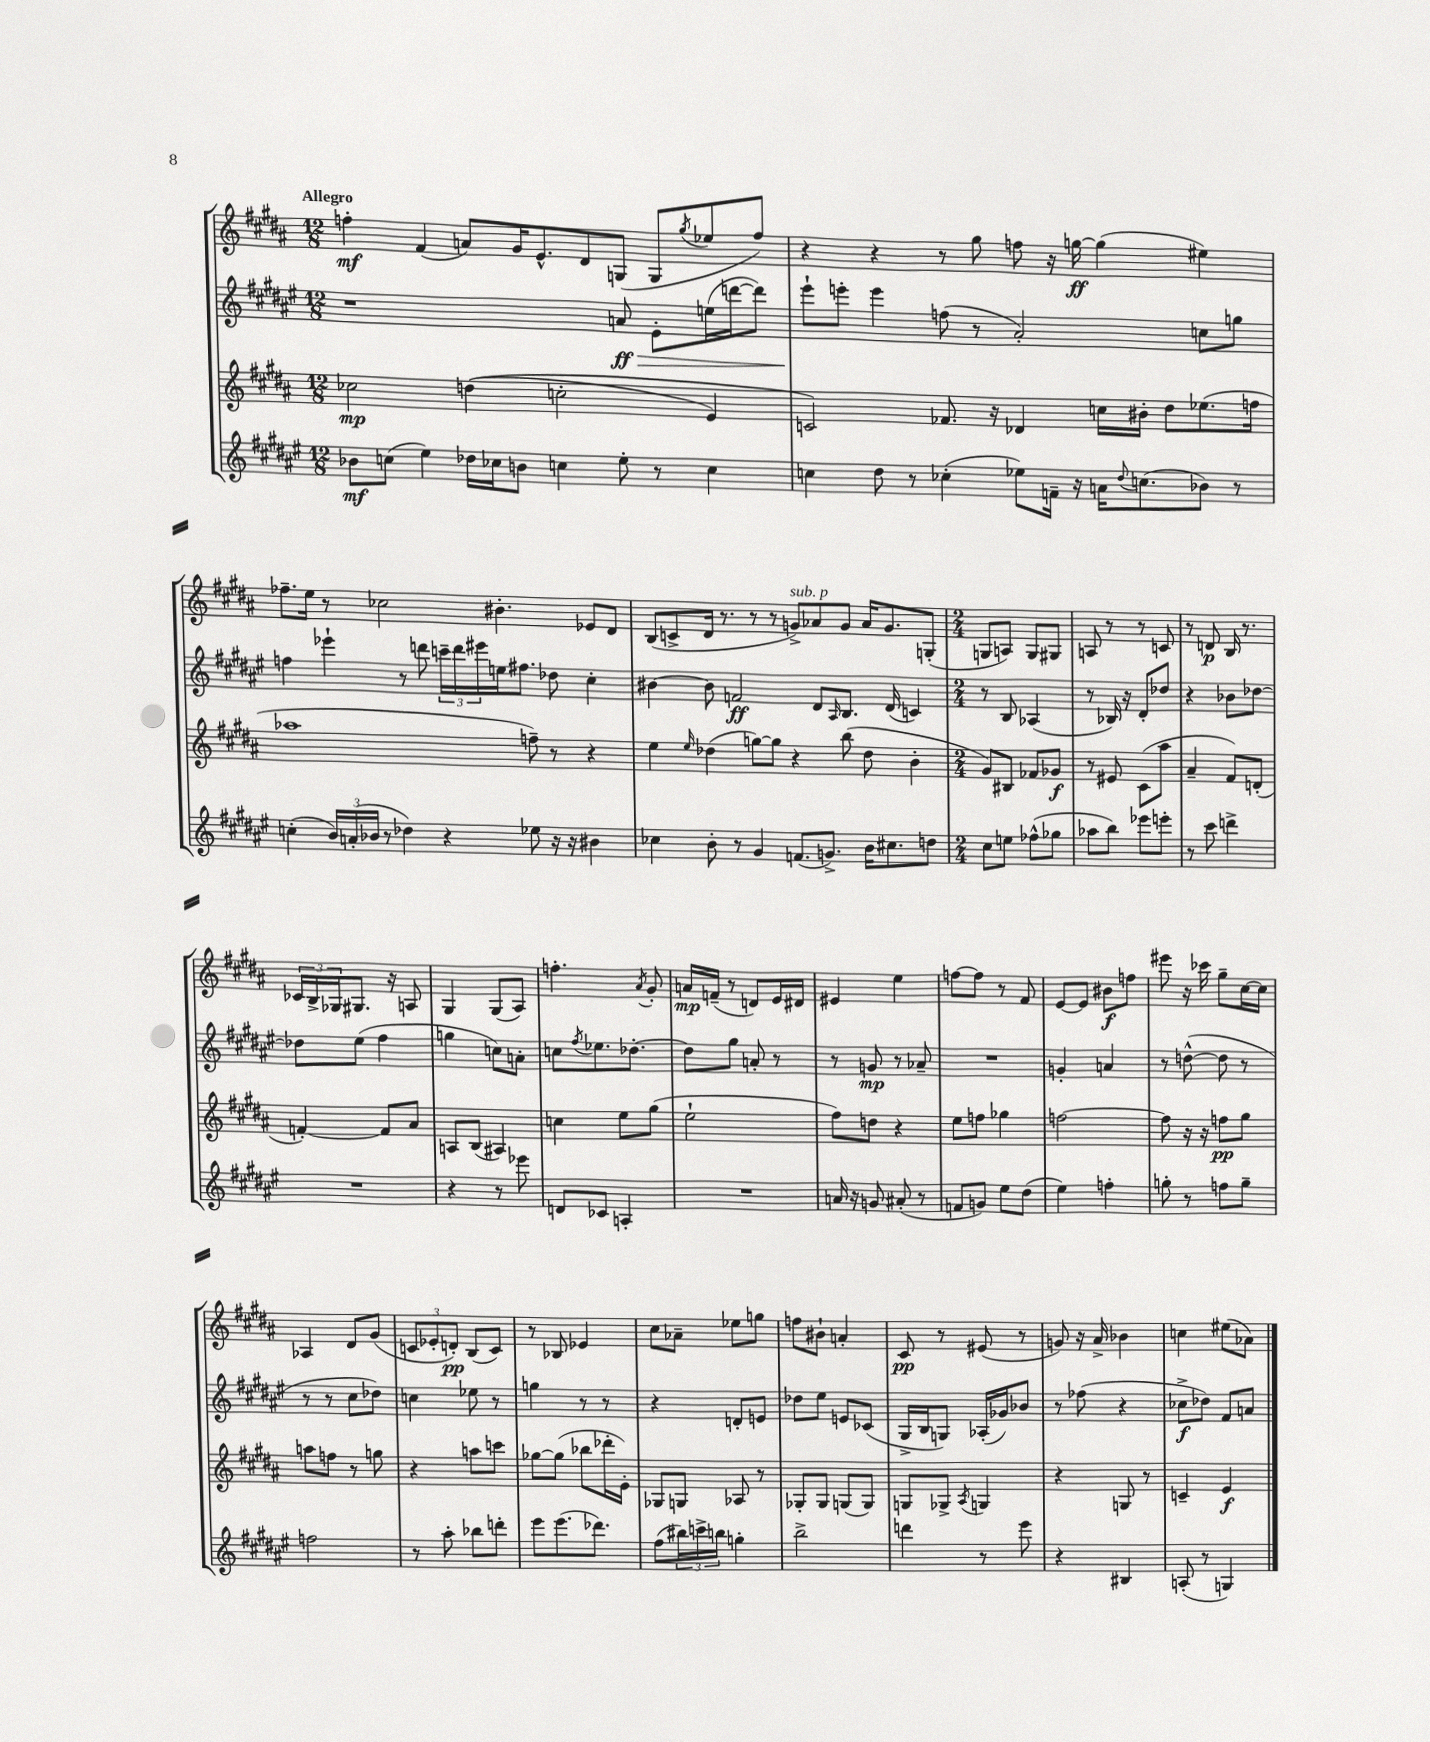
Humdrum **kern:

**kern	**kern	**kern	**kern
*staff4	*staff3	*staff2	*staff1
*clefG2	*clefG2	*clefG2	*clefG2
*k[f#c#g#d#a#e#]	*k[f#c#g#d#a#]	*k[f#c#g#d#a#e#]	*k[f#c#g#d#a#]
*M12/8	*M12/8	*M12/8	*M12/8
8b-	2cc-	1r	4ff'
(8cc	.	.	.
4ee#)	.	.	(4f#
16dd-	&((4dd	.	8a)
16cc-	.	.	.
8b	.	.	16g#
.	.	.	8.e^^
4cc	2cc'	.	.
.	.	.	8d#
8ee#'	.	8a	(8G
8r	.	8e#'	8G
.	.	.	8qgg#
4cc	4e)	(16ee	8ee-
.	.	[16ddd	.
.	.	8ddd])	8ff)
=	=	=	=
4cc	2c&)	8eee#`	4r
.	.	8eee'	.
8dd#	.	4eee	4r
8r	.	.	.
(4cc-'	8.f-	(8ff	8r
.	.	8r	8gg#
.	16r	.	.
8ee-)	4d-	2a#')	8ff
16f~	.	.	16r
16r	.	.	[16gg
16a	16cc	.	(4gg]
8qqdd#	.	.	.
(8.cc	16b#'	.	.
.	8dd#	.	.
8b-)	(8.ee-	8cc	4ee#)
8r	.	8gg	.
.	16ff	.	.
=	=	=	=
(4cc'	1aa-	4ff	8.ff-~
.	.	.	16ee
24b)	.	4eee-`	8r
(24a'	.	.	.
24b-	.	.	.
8r	.	.	2cc-
4dd-)	.	8r	.
.	.	8ddd	.
4r	.	24ccc~	.
.	.	24ddd	.
.	.	24eee#	.
.	.	16ee	4.b#'
.	.	8.ff#	.
8ee-	8ff~)	.	.
16r	8r	8dd-	.
16r	.	.	.
4b#	4r	4cc#'	8e-
.	.	.	8d#
=	=	=	=
4cc-	4ee	[4b#	(8B
.	.	.	8c^
.	16qqee	.	.
8b'	(4dd-	8b#]	16d#
.	.	.	8.r
8r	.	2f	.
4g#	[8gg)	.	8r
.	8gg]	.	8r
(8.f	4r	.	8g^)
.	.	8d#	8a-
8.g^)	.	.	.
.	.	16qqA#	.
.	(8bb	8.B	8g
16b	8dd-	.	16a-
8.cc#	.	(16d#	8.g
.	4b'	4c)	.
8dd	.	.	(8G'
=	=	=	=
*M2/4	*M2/4	*M2/4	*M2/4
8cc#	8g#)	8r	8G
8ee	8B#	8B	8A)
(8ff-^^	8f-	(4A-	8G
8gg-	8g-	.	8G#
=	=	=	=
8aa-	8r	8r	8A
8bb)	8e#	16B-)	8r
.	.	16r	.
8eee-	(8c#	8d#'	8r
8eee'	8aa#	8dd-	8c
=	=	=	=
8r	4a#~	4r	8r
8ccc#	.	.	8d
4ddd^	8f#)	8b-	16B
.	.	.	8.r
.	(8d'	[8dd-	.
=	=	=	=
2r	[4f')	8dd-]	24c-
.	.	.	24B^
.	.	.	24G-
.	.	(8ee#	8.G#
.	8f]	4ff#	.
.	.	.	16r
.	8a#	.	8A
=	=	=	=
4r	8A	4gg	4G#
.	(8B	.	.
8r	4A#)	8cc)	(8G#
8eee-	.	8a'	8A#)
=	=	=	=
8d	4cc	8cc	4.ff'
.	.	8qff#	.
8c-	.	8.ee-	.
4A'	8ee	.	.
.	.	[8.dd-'	.
.	.	.	8qa#
.	(8gg#	.	8g#'
=	=	=	=
2r	2ee`	8dd-]	16a
.	.	.	(16f~
.	.	8gg#	8r
.	.	8a'	8d)
.	.	8r	16e
.	.	.	16d#
=	=	=	=
16a	8ff#)	8r	4e#
16r	.	.	.
8g	8dd	8g	.
(8a#'	4r	8r	4ee
8r	.	8a-~	.
=	=	=	=
8f	8ee	2r	[8ff
8g)	8ff	.	8ff]
8ee#	4gg-	.	8r
(8dd#	.	.	8f#
=	=	=	=
4ee#)	[2ff	4g'	[8e
.	.	.	8e]
4ff'	.	4a	8b#
.	.	.	8ff
=	=	=	=
8gg'	8ff]	8r	8eee#
8r	16r	([8dd^^	16r
.	16r	.	16ccc-
8ff	8ff	8dd]	8gg#~
8gg~	8gg#	8r	[16cc#
.	.	.	16cc#]
=	=	=	=
2ff	8aa	8r	4A-
.	8ff	8r	.
.	8r	8cc#	8d#
.	8gg	8dd-)	(8g#
=	=	=	=
8r	4r	4cc	12c
.	.	.	12e-'
8aa#'	.	.	.
.	.	.	12d')
8bb-	8aa	8ee-	(8B
8ddd'	8ccc	8r	8c)
=	=	=	=
8eee#	[8gg-	4gg	8r
(8.eee#	(8gg-]	.	8B-
.	8bb-	8r	4e-
8.ddd-)	.	.	.
.	16ddd-'	8r	.
.	16e')	.	.
=	=	=	=
(8ff#	8G-	4r	8cc#
24bb#)	8G	.	8a-~
24ccc^	.	.	.
24bb	.	.	.
4gg'	8A-	8d'	8ee-
.	8r	8e	8gg
=	=	=	=
2bb^	8G-'	8dd-	8ff
.	8G-	8ee#	8b#`
.	(8G	8e	4a'
.	8G)	(8c-	.
=	=	=	=
4ddd	8G	16G#^	8c#
.	.	16B	.
.	8G-^	8G)	8r
.	8qA#	.	.
8r	4G	(16A-'	(8e#
.	.	16g-)	.
8eee#	.	8b-	8r
=	=	=	=
4r	4r	8r	8g)
.	.	(8ff-	16r
.	.	.	16a#^
4B#	8G	4r	4b-
.	8r	.	.
=	=	=	=
(8A'	4c~	8cc-^	4cc
8r	.	8dd-)	.
4G)	4e	8f#	(8ee#
.	.	8a	8a-)
==	==	==	==
*-	*-	*-	*-
